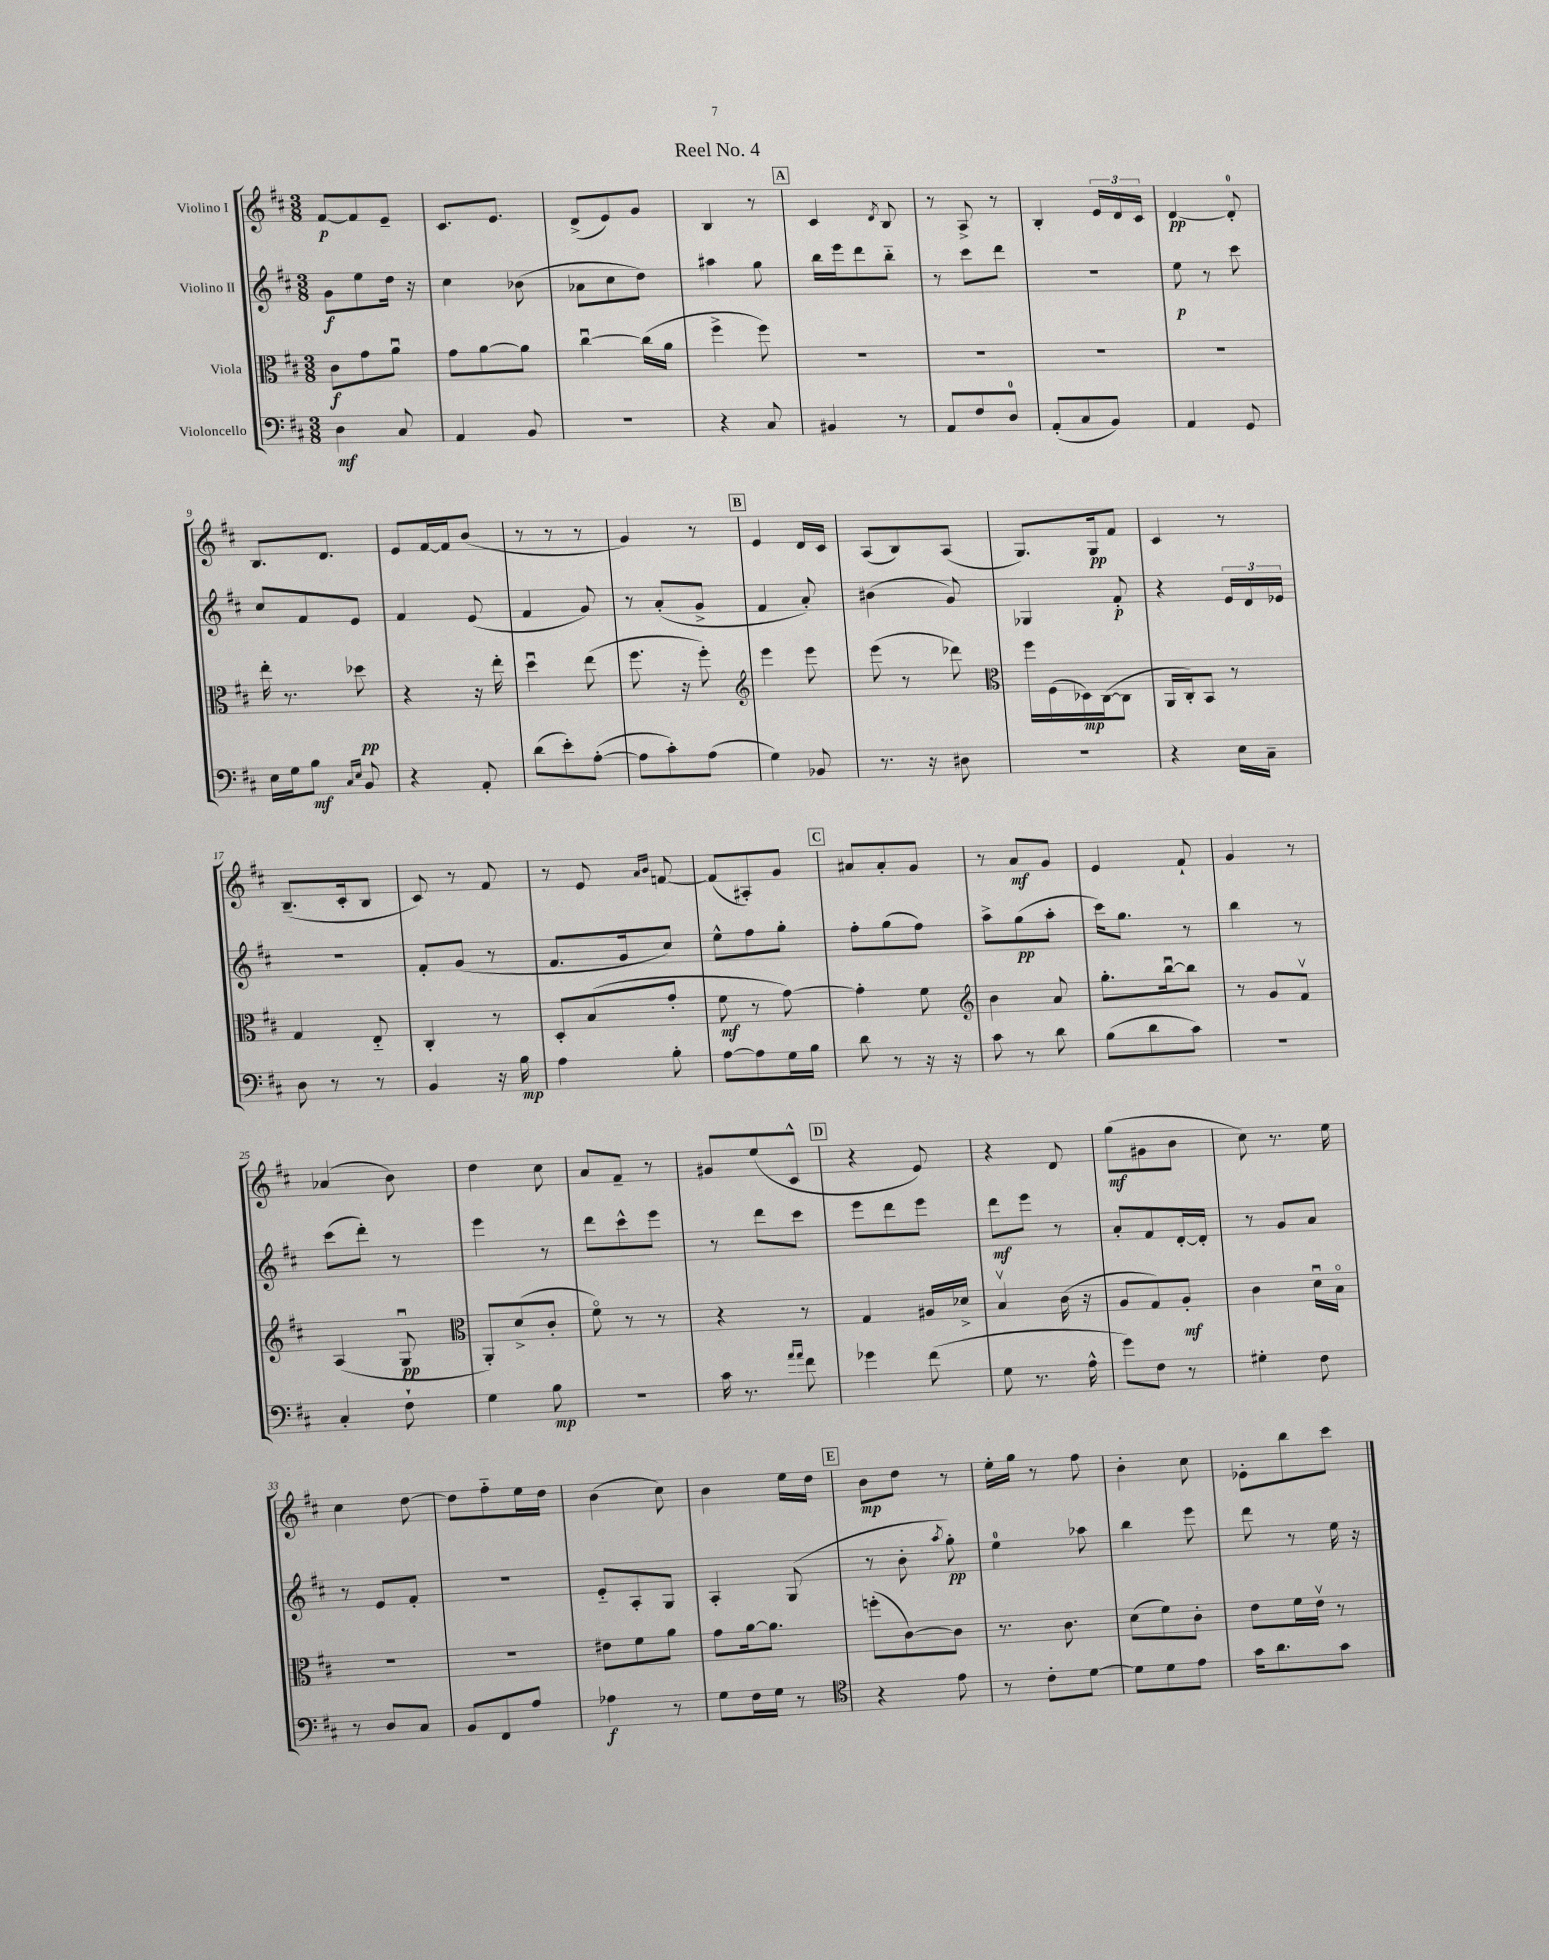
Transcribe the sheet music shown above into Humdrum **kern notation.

**kern	**dynam	**kern	**dynam	**kern	**dynam	**kern	**dynam
*part4	*part4	*part3	*part3	*part2	*part2	*part1	*part1
*staff4	*staff4	*staff3	*staff3	*staff2	*staff2	*staff1	*staff1
*I"Violoncello	*	*I"Viola	*	*I"Violino II	*	*I"Violino I	*
*clefF4	*	*clefC3	*	*clefG2	*	*clefG2	*
*k[f#c#]	*	*k[f#c#]	*	*k[f#c#]	*	*k[f#c#]	*
*M3/8	*	*M3/8	*	*M3/8	*	*M3/8	*
=1	=1	=1	=1	=1	=1	=1	=1
4D\	mf	8c#\L	f	8g\L	f	[8f#/L	p
.	.	8g\	.	8ee\	.	8f#/]	.
8C#/	.	8au\J	.	16dd\Jk	.	8e~/J	.
.	.	.	.	16r	.	.	.
=2	=2	=2	=2	=2	=2	=2	=2
4AA/	.	8g\L	.	4cc#\	.	8.c#/L	.
.	.	[8a\	.	.	.	.	.
.	.	.	.	.	.	8.e/J	.
8BB/	.	8a\J]	.	(8b-X\	.	.	.
=3	=3	=3	=3	=3	=3	=3	=3
4.r	.	[4cc#u\	.	8a-X\L	.	(8d^/L	.
.	.	.	.	8cc#\	.	8e/)	.
.	.	(16cc#\LL]	.	8dd\J)	.	8g/J	.
.	.	16a\JJ	.	.	.	.	.
=4	=4	=4	=4	=4	=4	=4	=4
4r	.	4ff#^\	.	4aa#X\	.	4B/	.
8C#/	.	8ff#\)	.	8gg\	.	8r	.
!!LO:REH:place=s1:t=A
=5	=5	=5	=5	=5	=5	=5	=5
4BB#X/	.	4.r	.	16bb\LL	.	4c#/	.
.	.	.	.	16eee\J	.	.	.
.	.	.	.	8ddd\	.	.	.
.	.	.	.	.	.	8qd/	.
8r	.	.	.	8bb\J	.	8B/	.
=6	=6	=6	=6	=6	=6	=6	=6
8AA/L	.	4.r	.	8r	.	8r	.
8F#/	.	.	.	8ccc#\L	.	8A^/	.
8D/J	.	.	.	8ddd\J	.	8r	.
=7	=7	=7	=7	=7	=7	=7	=7
(8AA'/L	.	4.r	.	4.r	.	4B'/	.
8C#/	.	.	.	.	.	.	.
8BB/J)	.	.	.	.	.	24e/LL	.
.	.	.	.	.	.	24d/	.
.	.	.	.	.	.	24c#/JJ	.
=8	=8	=8	=8	=8	=8	=8	=8
4AA/	.	4.r	.	8ee\	p	[4d/	pp
.	.	.	.	8r	.	.	.
8GG/	.	.	.	8ccc#\	.	8d'/]	.
!!LO:LB:g=z
=9	=9	=9	=9	=9	=9	=9	=9
16E\LL	.	16ee'\	.	8cc#/L	.	8.B/L	.
16G\J	.	8.r	.	.	.	.	.
8B\J	mf	.	.	8f#/	.	.	.
.	.	.	.	.	.	8.d/J	.
16qqC#/LL	.	.	.	.	.	.	.
16qqE/JJ	.	.	.	.	.	.	.
8BB/	.	8dd-X\	pp	8e/J	.	.	.
=10	=10	=10	=10	=10	=10	=10	=10
4r	.	4r	.	4f#/	.	8e/L	.
.	.	.	.	.	.	[16f#/L	.
.	.	.	.	.	.	16f#/J]	.
8AA'/	.	16r	.	(8e/	.	(8b/J	.
.	.	16ee'\	.	.	.	.	.
=11	=11	=11	=11	=11	=11	=11	=11
(8d\L	.	4ddu\	.	4f#/	.	8r	.
8e'\)	.	.	.	.	.	8r	.
([8A'\J	.	(8ee\	.	8g/)	.	8r	.
=12	=12	=12	=12	=12	=12	=12	=12
8A\L]	.	8.ff#\	.	8r	.	4g/)	.
8c#'\)	.	.	.	(8a'/L	.	.	.
.	.	16r	.	.	.	.	.
(8A\J	.	8ff#'\)	.	8g^/J	.	8r	.
!!LO:REH:place=s1:t=B
=13	=13	=13	=13	=13	=13	=13	=13
*	*	*clefG2	*	*	*	*	*
4G\)	.	4eee\	.	4f#/	.	4e/	.
8BB-X/	.	8eee\	.	8a'/)	.	16d/LL	.
.	.	.	.	.	.	16c#/JJ	.
=14	=14	=14	=14	=14	=14	=14	=14
8.r	.	(8eee\	.	(4b#X\	.	(8A/L	.
.	.	8r	.	.	.	8B/)	.
16r	.	.	.	.	.	.	.
8D#X\	.	8ddd-X\)	.	8g/)	.	(8A/J	.
=15	=15	=15	=15	=15	=15	=15	=15
*	*	*clefC3	*	*	*	*	*
4.r	.	16ff#\LL	.	4G-X/	.	8.G/L)	.
.	.	(16F#\	.	.	.	.	.
.	.	16D-X\)	mp	.	.	.	.
.	.	([16C#\J	.	.	.	16G/k	pp
.	.	8C#\J]	.	8f#'/	p	8f#/J	.
=16	=16	=16	=16	=16	=16	=16	=16
4r	.	16AA/LL	.	4r	.	4c#/	.
.	.	16C#'/J)	.	.	.	.	.
.	.	8BB/J	.	.	.	.	.
16E\LL	.	8r	.	24e/LL	.	8r	.
.	.	.	.	24d/	.	.	.
16C#~\JJ	.	.	.	.	.	.	.
.	.	.	.	24e-X/JJ	.	.	.
!!LO:LB:g=z
=17	=17	=17	=17	=17	=17	=17	=17
8D\	.	4G/	.	4.r	.	(8.B~/L	.
8r	.	.	.	.	.	.	.
.	.	.	.	.	.	16c#'/k	.
8r	.	8E/	.	.	.	8B/J	.
=18	=18	=18	=18	=18	=18	=18	=18
4BB/	.	4C#'/	.	8f#'/L	.	8c#/)	.
.	.	.	.	(8g/J	.	8r	.
16r	.	8r	.	8r	.	8f#/	.
16B\	mp	.	.	.	.	.	.
=19	=19	=19	=19	=19	=19	=19	=19
4A\	.	8D'/L	.	8.f#/L	.	8r	.
.	.	(8B/	.	.	.	8e/	.
.	.	.	.	16g/k	.	.	.
.	.	.	.	.	.	16qqa/LL	.
.	.	.	.	.	.	16qqb/JJ	.
8B'\	.	8g'/J	.	8cc#/J)	.	[8fn/	.
=20	=20	=20	=20	=20	=20	=20	=20
[8A\L	.	8f#\	mf	8ee^^\L	.	(8f/L]	.
8A\]	.	8r	.	8ff#\	.	8A#X'/)	.
16G\L	.	[8g\)	.	8gg'\J	.	8g/J	.
16B\JJ	.	.	.	.	.	.	.
!!LO:REH:place=s1:t=C
=21	=21	=21	=21	=21	=21	=21	=21
8d\	.	4g'\]	.	8ff#'\L	.	8a#X/L	.
8r	.	.	.	(8gg\	.	8a#'/	.
16r	.	8f#\	.	8ff#\J)	.	8g/J	.
16r	.	.	.	.	.	.	.
=22	=22	=22	=22	=22	=22	=22	=22
*	*	*clefG2	*	*	*	*	*
8c#\	.	4b\	.	8aa^\L	.	8r	.
8r	.	.	.	(8gg\	pp	8a/L	mf
8d\	.	8a/	.	8aa'\J	.	8g/J	.
=23	=23	=23	=23	=23	=23	=23	=23
(8B\L	.	8.gg'\L	.	16ccc#\KL)	.	4e/	.
.	.	.	.	8.gg\J	.	.	.
8d\	.	.	.	.	.	.	.
.	.	[16bbu\k	.	.	.	.	.
8c#\J)	.	8bb\J]	.	8r	.	8f#`/	.
=24	=24	=24	=24	=24	=24	=24	=24
4.r	.	8r	.	4bb\	.	4g/	.
.	.	8g/L	.	.	.	.	.
.	.	8f#v/J	.	8r	.	8r	.
!!LO:LB:g=z
=25	=25	=25	=25	=25	=25	=25	=25
4C#'/	.	(4A/	.	(8ccc#\L	.	(4a-X/	.
.	.	.	.	8ddd'\J)	.	.	.
8F#`\	.	8Gu/	pp	8r	.	8b\)	.
=26	=26	=26	=26	=26	=26	=26	=26
*	*	*clefC3	*	*	*	*	*
4G\	.	8AA'/L)	.	4eee\	.	4dd\	.
.	.	(8d^/	.	.	.	.	.
8B\	mp	8c#'/J	.	8r	.	8cc#\	.
=27	=27	=27	=27	=27	=27	=27	=27
4.r	.	8f#\)	.	8ddd\L	.	8a/L	.
.	.	8r	.	8ccc#^^\	.	8f#~/J	.
.	.	8r	.	8eee\J	.	8r	.
=28	=28	=28	=28	=28	=28	=28	=28
16c#\	.	4r	.	8r	.	8g#X/L	.
8.r	.	.	.	.	.	.	.
.	.	.	.	8ddd\L	.	(8ee/	.
16qqa/LL	.	.	.	.	.	.	.
16qqa/JJ	.	.	.	.	.	.	.
8f#\	.	8r	.	8ccc#\J	.	8c#^^/J	.
!!LO:REH:place=s1:t=D
=29	=29	=29	=29	=29	=29	=29	=29
4g-X\	.	4G/	.	8eee\L	.	4r	.
.	.	.	.	8ddd\	.	.	.
(8f#\	.	16A#X/LL	.	8eee\J	.	8e/)	.
.	.	16d-X^/JJ	.	.	.	.	.
=30	=30	=30	=30	=30	=30	=30	=30
8G\	.	4Bv/	.	8ddd\L	mf	4r	.
8.r	.	.	.	8eee\J	.	.	.
.	.	(16c#\	.	8r	.	8d/	.
16A^^\	.	16r	.	.	.	.	.
=31	=31	=31	=31	=31	=31	=31	=31
8g\L)	.	8A/L	.	8a'/L	.	(8gg\L	mf
8F#\J	.	8G/)	.	8f#/	.	8g#X\	.
8r	.	8A'/J	mf	[16d'/L	.	8b\J	.
.	.	.	.	16d'/JJ]	.	.	.
=32	=32	=32	=32	=32	=32	=32	=32
4G#X'\	.	4c#\	.	8r	.	8cc#\)	.
.	.	.	.	8g/L	.	8.r	.
8F#\	.	16du\LL	.	8a/J	.	.	.
.	.	16B\JJ	.	.	.	16ee\	.
!!LO:LB:g=z
=33	=33	=33	=33	=33	=33	=33	=33
8r	.	4.r	.	8r	.	4cc#\	.
8D/L	.	.	.	8e/L	.	.	.
8C#/J	.	.	.	8f#'/J	.	[8dd\	.
=34	=34	=34	=34	=34	=34	=34	=34
8BB/L	.	4.r	.	4.r	.	8dd\L]	.
8FF#/	.	.	.	.	.	8ff#\	.
8A/J	.	.	.	.	.	16ee\L	.
.	.	.	.	.	.	16dd\JJ	.
=35	=35	=35	=35	=35	=35	=35	=35
4A-X\	f	8e#X\L	.	8e/L	.	(4b\	.
.	.	8f#\	.	8A'/	.	.	.
8r	.	8a\J	.	8G/J	.	8cc#\)	.
=36	=36	=36	=36	=36	=36	=36	=36
8G\L	.	8g\L	.	4A'/	.	4b\	.
16F#\L	.	[16a\k	.	.	.	.	.
16G\JJ	.	8.a\J]	.	.	.	.	.
8r	.	.	.	(8G/	.	16ee\LL	.
.	.	.	.	.	.	16dd\JJ	.
!!LO:REH:place=s1:t=E
=37	=37	=37	=37	=37	=37	=37	=37
*clefC4	*	*	*	*	*	*	*
4r	.	(8ffn'\L	.	8r	.	8b\L	mp
.	.	[8c#\)	.	8b'\	.	8dd\J	.
.	.	.	.	8qaa/	.	.	.
8e\	.	8c#\J]	.	8gg'\)	pp	8r	.
=38	=38	=38	=38	=38	=38	=38	=38
8r	.	8.r	.	4ee\	.	16ee'\LL	.
.	.	.	.	.	.	16gg\JJ	.
8c#'\L	.	.	.	.	.	8r	.
.	.	8.c#\	.	.	.	.	.
[8d\J	.	.	.	8aa-X\	.	8ff#\	.
=39	=39	=39	=39	=39	=39	=39	=39
8d\L]	.	(8d\L	.	4bb\	.	4b'\	.
8d\	.	8f#\)	.	.	.	.	.
8e\J	.	8c#'\J	.	8eee\	.	8cc#\	.
=40	=40	=40	=40	=40	=40	=40	=40
16g\KL	.	8e\L	.	8ddd\	.	8e-X'\L	.
8.a\	.	.	.	.	.	.	.
.	.	16f#\L	.	8r	.	8bb\	.
.	.	16ev\JJ	.	.	.	.	.
8g\J	.	8r	.	16ee\	.	8ccc#\J	.
.	.	.	.	16r	.	.	.
==	==	==	==	==	==	==	==
*-	*-	*-	*-	*-	*-	*-	*-
